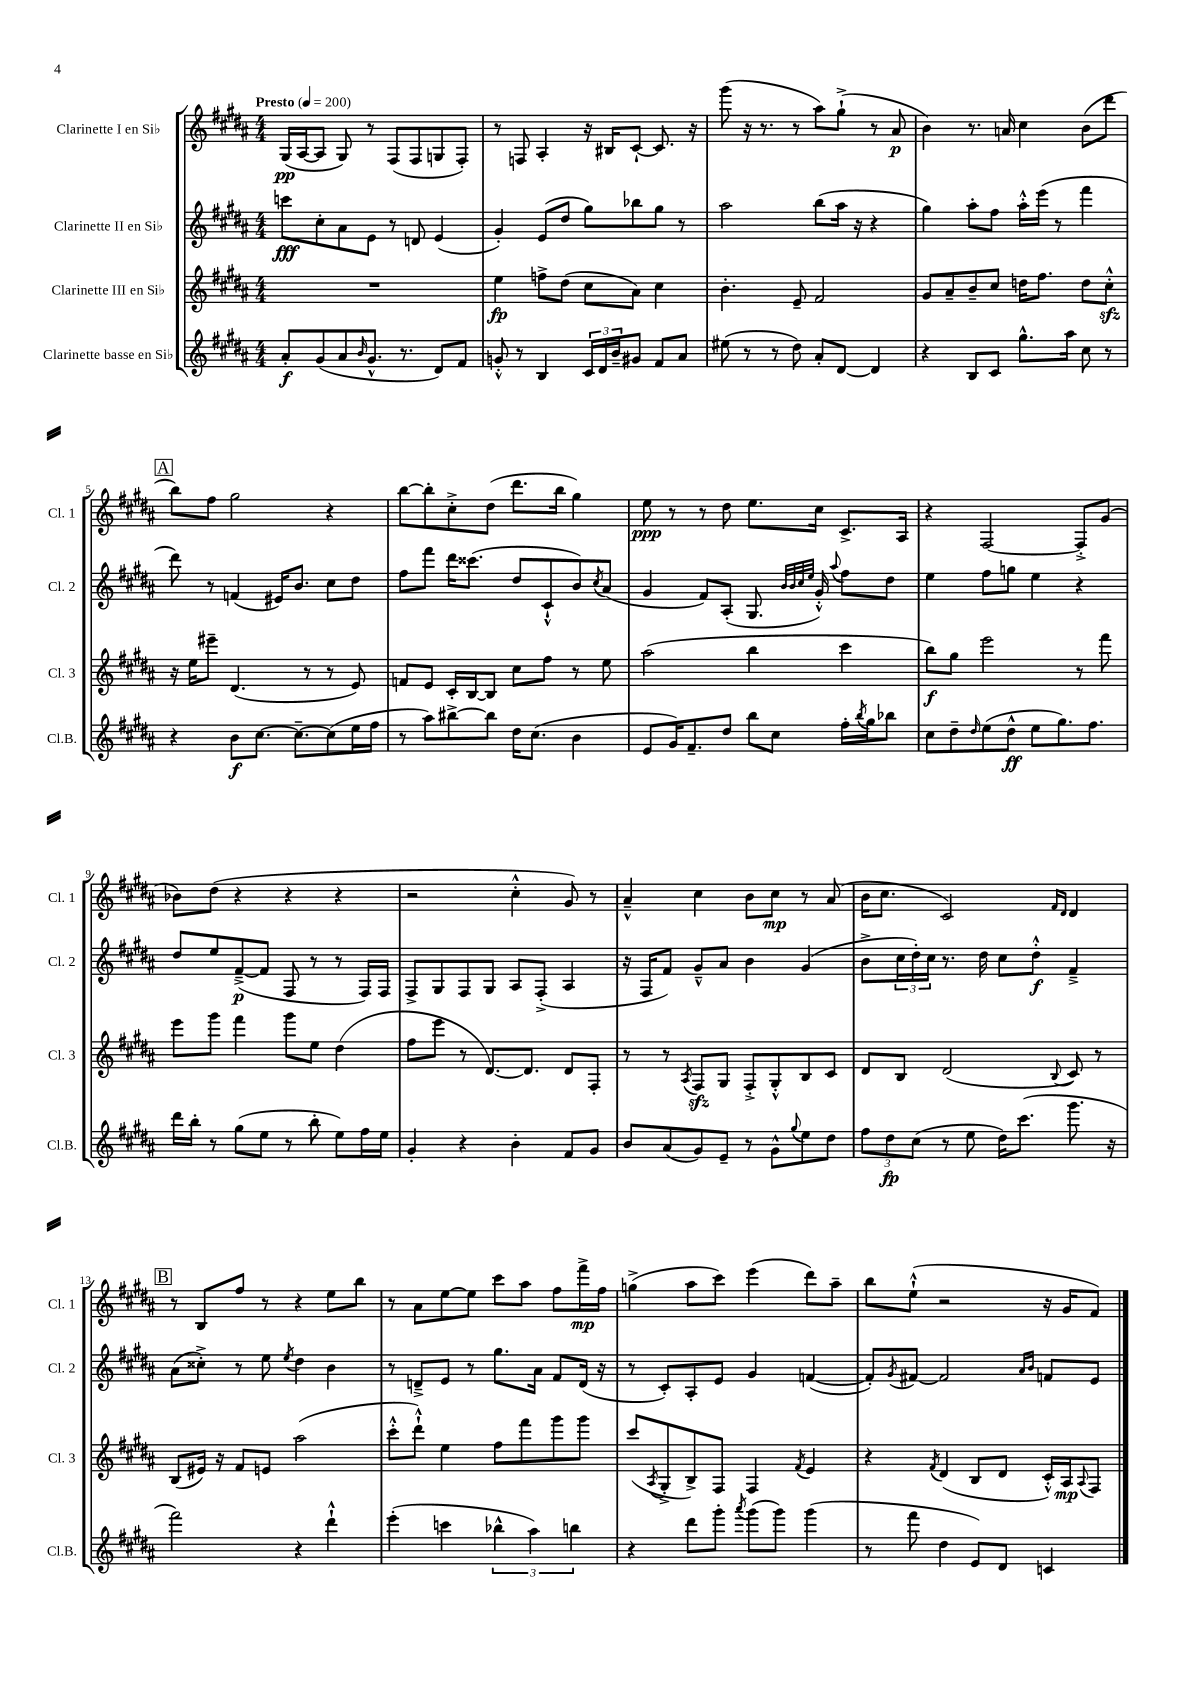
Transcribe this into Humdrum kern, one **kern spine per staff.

**kern	**kern	**kern	**kern
*staff4	*staff3	*staff2	*staff1
*clefG2	*clefG2	*clefG2	*clefG2
*k[f#c#g#d#a#]	*k[f#c#g#d#a#]	*k[f#c#g#d#a#]	*k[f#c#g#d#a#]
*M4/4	*M4/4	*M4/4	*M4/4
*MM200	*MM200	*MM200	*MM200
8a#'/L	1r	8ccc\L	(16G#/LL
.	.	.	[16A#/J
(8g#/	.	8cc#'\	8A#/]J
8a#/	.	8a#\	8G#/)
16qqb/	.	.	.
8.g#^^/J	.	8e\J	8r
.	.	8r	(8F#/L
8.r	.	.	.
.	.	8d/	8F#/
8d#/L)	.	(4e/	8G/
8f#/J	.	.	8F#'/J)
=	=	=	=
8g'^^/	4ee\	4g#'/)	8r
8r	.	.	8F/
4B/	8ff^\L	(8e/L	4A#'/
.	(8dd#\J	8dd#/J	.
24c#/LL	8cc#\L	8gg#\L)	16r
24d#/	.	.	.
.	.	.	16B#/LK
24b~/J	.	.	.
8g#/J	8a#\J)	8bb-\	[8c#`/J
8f#/L	4cc#\	8gg#\J	8.c#/]
8a#/J	.	8r	.
.	.	.	16r
=	=	=	=
(8ee#\	4.b'\	2aa#\	(8ggg#\
8r	.	.	16r
.	.	.	8.r
8r	.	.	.
8dd#\)	8e~/	.	8r
8a#'/L	2f#/	(8bb\L	8aa#\L)
[8d#/J	.	16aa#\Jk	(8gg#`^\J
.	.	16r	.
4d#/]	.	4r	8r
.	.	.	8a#/
=	=	=	=
4r	8g#/L	4gg#\)	4b\)
.	8a#~/	.	.
8B/L	8b~/	8aa#'\L	8.r
8c#/J	8cc#/J	8ff#\J	.
.	.	.	16a/
8.gg#^^\L	16dd\LK	16aa#'^^\LL	4cc#\
.	8.ff#\J	(16eee\JJ	.
.	.	8r	.
16aa#\Jk	.	.	.
8cc#\	8dd\L	4fff#\	(8b\L
8r	8cc#'^^\J	.	8ddd#\J
=	=	=	=
4r	16r	8ddd#\)	8bb\L)
.	16ee\LK	.	.
.	8eee#~\J	8r	8ff#\J
8b\L	(4.d#/	(4f/	2gg#\
[8.cc#\J	.	.	.
.	.	16e#/LK)	.
8.cc#~\_L	.	8.b/J	.
.	8r	.	.
(8cc#\]	8r	8cc#\L	4r
16ee\L	8e/)	8dd#\J	.
16ff#\JJ	.	.	.
=	=	=	=
8r	8f/L	8ff#\L	[8bb\L
8aa#\L)	8e/J	8fff#\J	8bb'\]
[8bb#^\	16c#'/LL	16ddd#\LK	8cc#'^\
.	[16B/J	(8.ccc##\J	.
8bb#\]J	8B/]J	.	(8dd#\J
16dd#\LK	8cc#\L	8dd#/L	8.ddd#\L
(8.cc#\J	.	.	.
.	8ff#\J	8c#`^^/	.
.	.	.	16bb\Jk
4b\	8r	8b/)	4gg#\)
.	.	8qcc#/	.
.	8ee\	(8a#/J	.
=	=	=	=
8e/L	(2aa#\	4g#/	8ee\
16g#/K)	.	.	8r
8.f#~/	.	.	.
.	.	8f#/L)	8r
8dd#/J	.	(8A#'/J	8dd#\
8bb\L	4bb\	8.G#/	8.ee\L
8cc#\J	.	.	.
.	.	32qqb/LLL	.
.	.	32qqb/	.
.	.	32qqcc#/	.
.	.	32qqee/JJJ	.
.	.	16g#'^^/)	16cc#\Jk
.	.	8qqaa#/	.
16ff#'\LL	4ccc#\	8ff#\L	8.c#^/L
8qbb/	.	.	.
16gg#\J	.	.	.
8bb-\J	.	8dd#\J	.
.	.	.	16A#/Jk
=	=	=	=
8cc#\L	8bb\L)	4ee\	4r
8dd#~\	8gg#\J	.	.
16qqdd#/	.	.	.
(8ee\	2eee\	8ff#\L	[2F#/
8dd#^^\J	.	8gg\J	.
8ee\L	.	4ee\	.
8.gg#\)	.	.	.
.	8r	4r	8F#'^/]L
8.ff#\J	.	.	.
.	8fff#\	.	(8g#/J
=	=	=	=
16ddd#\LL	8eee\L	8dd#/L	8b-\L)
16bb'\JJ	.	.	.
8r	8ggg#\J	8ee/	(8dd#\J
(8gg#\L	4fff#\	([8f#~^/	4r
8ee\J	.	8f#/]J	.
8r	8ggg#\L	8F#/	4r
8bb'\	8ee\J	8r	.
8ee\L)	(4dd#\	8r	4r
16ff#\L	.	16F#/LL)	.
16ee\JJ	.	16F#/JJ	.
=	=	=	=
4g#'/	8ff#\L	8F#^/L	2r
.	8eee\J	8G#/	.
4r	8r	8F#/	.
.	[8.d#/L)	8G#/J	.
4b'\	.	8A#/L	4cc#'^^\
.	8.d#/]J	.	.
.	.	(8F#'^/J	.
8f#/L	8d#/L	4A#/	8g#/)
8g#/J	8F#'/J	.	8r
=	=	=	=
8b/L	8r	16r	4a#~^^/
.	.	16F#/LK	.
(8a#/	8r	8f#/J)	.
.	8qA#/	.	.
8g#/)	8F#/L	8g#~^^/L	4cc#\
8e~/J	8G#/J	8a#/J	.
8r	8F#'^/L	4b\	8b\L
8g#^^\L	8G#'^^/	.	8cc#\J
8qqgg#/	.	.	.
8ee\	8B/	(4g#/	8r
8dd#\J	8c#/J	.	(8a#/
=	=	=	=
12ff#\L	8d#/L	8b^\L	16b\LK
.	.	.	8.cc#\J
12dd#\	.	.	.
.	8B/J	24cc#\L	.
(12cc#\J	.	24dd#'\)	.
.	.	24cc#\JJ	.
8r	(2d#/	8.r	2c#/)
8ee\	.	.	.
.	.	16dd#\	.
16dd#\LK)	.	8cc#\L	.
(8.ccc#\J	.	.	.
.	.	8dd#'^^\J	.
.	.	.	16qqf#/LL
.	8qqB/	.	16qqd#/JJ
8.ggg#\	8c#/)	4f#~^/	4d#/
.	8r	.	.
16r	.	.	.
=	=	=	=
2fff#\)	(8B/L	(8a#\L	8r
.	16e#/Jk)	8cc##'^\J)	8B/L
.	16r	.	.
.	8f#/L	8r	8ff#/J
.	8e/J	8ee\	8r
.	.	8qee/	.
4r	(2aa#\	4dd#\	4r
4ddd#`^^\	.	4b\	8ee\L
.	.	.	8bb\J
=	=	=	=
(4eee'\	8ccc#'^^\L	8r	8r
.	8ddd#`^^\J)	8d~^/L	8a#\L
4ccc\	4ee\	8e/J	[8ee\
.	.	8r	8ee\]J
6bb-^^\	8ff#\L	8.gg#\L	8ccc#\L
.	8fff#\	.	8aa#\J
6aa#\)	.	.	.
.	.	16a#\Jk	.
.	8ggg#\	8f#/L	8ff#\L
6bb\	.	.	.
.	8ggg#\J	(16d/Jk	16fff#^\L
.	.	16r	16ff#\JJ
=	=	=	=
4r	(8ccc#/L	8r	(4gg^\
.	8qA#/	.	.
.	8G#'^/	8c#'/L)	.
8ddd#\L	8B^/)	8A#'/	8aa#\L
8ggg#'\J	8F#/J	8e/J	8ccc#\J)
8qaaa#/	.	.	.
(8ggg#\L	4F#/	4g#/	(4eee\
8ggg#\J)	.	.	.
.	8qf#/	.	.
(4ggg#\	4e/	([4f/	8ddd#\L)
.	.	.	8aa#~\J
=	=	=	=
8r	4r	8f'/]L)	8bb\L
.	.	8qg#/	.
8fff#\	.	[8f#/J	(8ee`^^\J
.	8qf#/	.	.
4dd#\	(4d#/	2f#/]	2r
8e/L)	8B/L	.	.
8d#/J	8d#/J	.	.
.	.	16qqa#/LL	.
.	.	16qqb/JJ	.
4c/	16c#'^^/LL)	8f/L	16r
.	16A#/J	.	16g#/LK
.	8qqA#/	.	.
.	8F#/J	8e/J	8f#/J)
==	==	==	==
*-	*-	*-	*-
